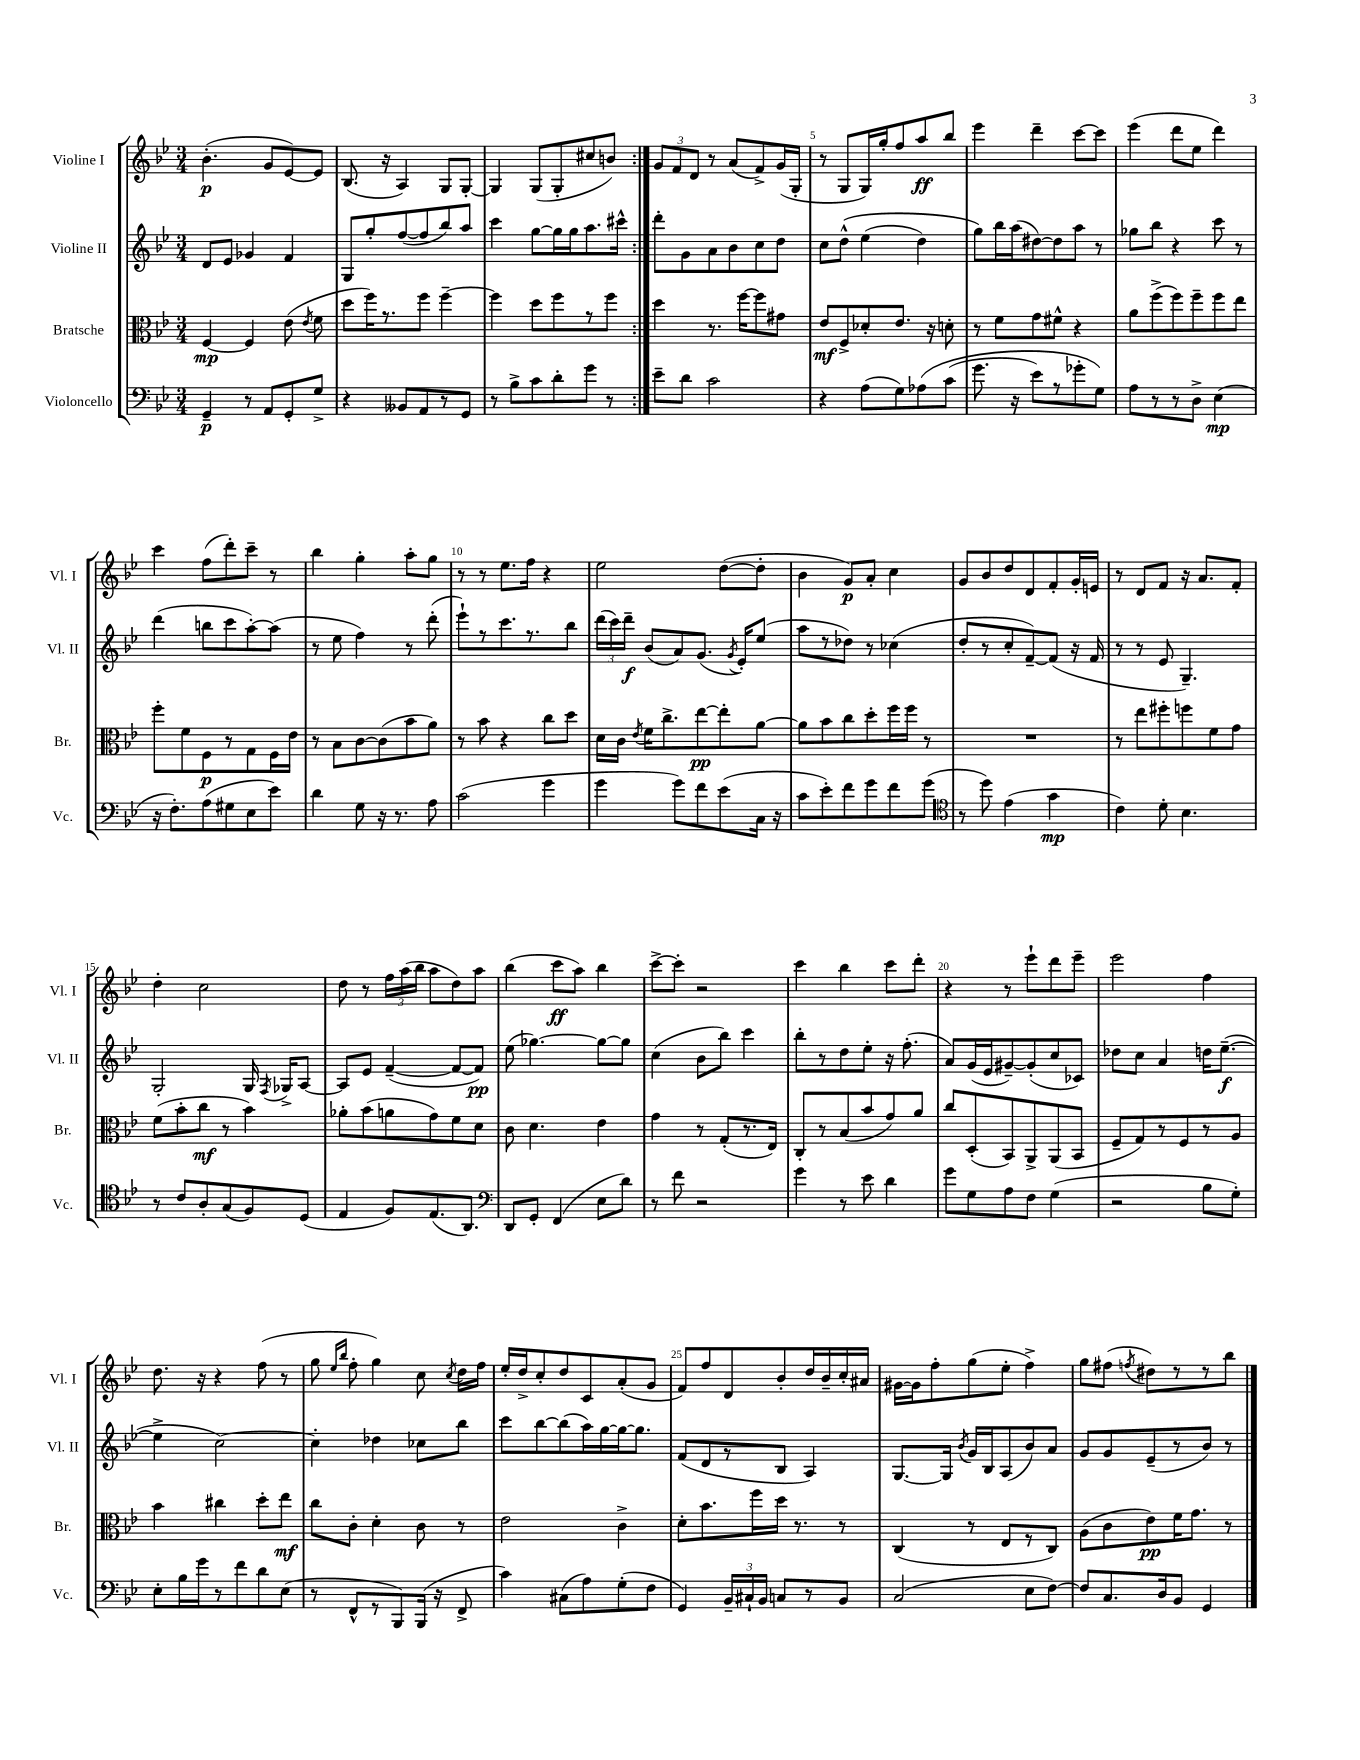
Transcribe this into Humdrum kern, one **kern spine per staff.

**kern	**kern	**kern	**kern
*staff4	*staff3	*staff2	*staff1
*clefF4	*clefC3	*clefG2	*clefG2
*k[b-e-]	*k[b-e-]	*k[b-e-]	*k[b-e-]
*M3/4	*M3/4	*M3/4	*M3/4
4GG~/	[4F/	8d/L	(4.b-'\
.	.	8e-/J	.
8r	4F/]	4g-/	.
8AA/L	.	.	8g/L
8GG'/	(8e-\	4f/	[8e-/)
.	8qe-/	.	.
8G^/J	8f\	.	8e-/]J
=	=	=	=
4r	8dd\L	8G/L	(8.B-/
.	16ff\K)	8gg'/	.
.	8.r	.	16r
8BB--/L	.	([8ff/	4A/)
8AA/	8ff\J	8ff/]	.
8r	[4ff~\	8bb-/)	8G/L
8GG/J	.	8aa/J	[8G'/J
=	=	=	=
8r	4ff\]	4ccc\	4G/]
8B-^\L	.	.	.
8c\	8dd\L	[8gg\L	(8G/L
8d'\	8ff\	16gg\]L	8G'/
.	.	16gg\J	.
8g\J	8r	8.aa\	8cc#/
8r	8ff\J	.	8b/J)
.	.	16ccc#^^\Jk	.
=:|!	=:|!	=:|!	=:|!
8e-~\L	4dd\	8ddd'\L	12g/L
.	.	.	12f/
8d\J	.	8g\	.
.	.	.	12d/J
2c\	8.r	8a\	8r
.	.	8b-\	(8a/L
.	[16ff\LK	.	.
.	8ff\]	8cc\	8f^/)
.	8g#\J	8dd\J	(16g/L
.	.	.	16G'/JJ
=	=	=	=
4r	8e-/L	8cc\L	8r
.	8F^/	&(8dd^^\J	8G/L
(8A\L	8d-'/	(4ee-\	16G/L)
.	.	.	16gg'/J
8G\)	8.e-/J	.	8ff/
&(8A-\	.	4dd\)	8aa/
.	16r	.	.
(8c\J	8d'\	.	8bb-/J
=	=	=	=
8.g\	8r	8gg\L&)	4eee-\
.	8f\L	16bb-\L	.
16r	.	(16aa\J	.
8e-\L)	8g\	[8dd#\)	4ddd~\
8r	8f#^^\J	8dd#\]	.
8g-'\	4r	8aa\J	[8ccc\L
8G\J&)	.	8r	8ccc\]J
=	=	=	=
8A\L	8a\L	8gg-\L	(4eee-\
8r	(8ff^\	8bb-\J	.
8r	8ff\)	4r	8ddd\L
8D^\J	8ff~\	.	8ee-\J
(4E-\	8ff\	8ccc\	4ddd\)
.	8ee-\J	8r	.
=	=	=	=
16r	8ff'\L	(4ddd\	4ccc\
8.F'\L)	.	.	.
.	8f\	.	.
(8A\	8F\	8bb\L	(8ff\L
8G#\	8r	8ccc\	8ddd'\)
8E-\	8G\	[8aa'\)	8ccc~\J
8e-\J)	16F\L	(8aa\]J	8r
.	16e-\JJ	.	.
=	=	=	=
4d\	8r	8r	4bb-\
.	8B-\L	8ee-\	.
8G\	[8c\	4ff\)	4gg'\
16r	(8c\]	.	.
8.r	.	.	.
.	8b-\	8r	8aa'\L
8A\	8a\J)	(8ddd'\	8gg\J
=	=	=	=
(2c\	8r	8eee-`\L)	8r
.	8b-\	8r	8r
.	4r	8.ccc\	8.ee-\L
.	.	8.r	16ff\Jk
4g\	8cc\L	.	4r
.	8dd\J	8bb-\J	.
=	=	=	=
4g\	16d\LL	(24ddd\LL	2ee-\
.	.	24ccc\)	.
.	16c\JJ	.	.
.	.	24ddd~\JJ	.
.	8qe-/	.	.
.	16f\LK	(8b-/L	.
.	8.cc^\	.	.
8g\L)	.	8a/)	.
8f\	[8ee-\	(8.g/J	.
(8e-\	8ee-'\]	.	([8dd\L
.	.	8qg/	.
.	.	16e-'/LK)	.
16C\Jk	[8a\J	(8ee-/J	8dd'\]J
16r	.	.	.
=	=	=	=
8c\L	8a\]L	8aa\L	4b-\
8e-'\)	8b-\	8r	.
8f\	8cc\	8dd-\J)	8g/L)
8g\	8dd'\	8r	8a'/J
8f\	16ff\L	(4cc-\	4cc\
.	16ff\JJ	.	.
(8g\J	8r	.	.
=	=	=	=
*clefC4	*	*	*
8r	2.r	8dd'/L	8g/L
8dd\)	.	8r	8b-/
(4e-\	.	8cc'/	8dd/
.	.	[8f~/)	8d/
4g\	.	(8f/]J	8f'/
.	.	16r	16g'/L
.	.	16f/	16e/JJ
=	=	=	=
4c\)	8r	8r	8r
.	8ee-\L	8r	8d/L
8d'\	8ff#'\	8e-/	8f/J
4.B-\	8ff\	4.G~/)	16r
.	.	.	8.a/L
.	8f\	.	.
.	8g\J	.	8f'/J
=	=	=	=
8r	(8f\L	2G'/	4dd'\
8c/L	8b-'\	.	.
8A'/	8cc\J	.	2cc\
(8G/	8r	.	.
8F/)	4b-\)	16G/	.
.	.	8qF/	.
.	.	16G-^/LK	.
(8D/J	.	[8A/J	.
=	=	=	=
4E-/	8a-'\L	8A/]L	8dd\
.	(8b-\	8e-/J	8r
8F/L)	8a\	([4f~/	24ff\LL
.	.	.	(24aa\
.	.	.	24bb-\JJ
(8.E-/	8g\)	.	8aa\L
.	8f\	8f/_L	8dd\)
8.AA/J)	.	.	.
.	8d\J	8f/]J)	8aa\J
=	=	=	=
*clefF4	*	*	*
8DD/L	8c\	(8ee-\	(4bb-\
8GG'/J	4.d\	[4.gg-\)	.
(4FF/	.	.	8ccc\L
.	.	.	8aa\J)
8E-\L	4e-\	8gg-\_L	4bb-\
8d\J)	.	8gg-\]J	.
=	=	=	=
8r	4g\	(4cc\	[8ccc^\L
8f\	.	.	8ccc'\]J
2r	8r	8b-\L	2r
.	(8G'/L	8bb-\J)	.
.	8.r	4ccc\	.
.	16E-/Jk)	.	.
=	=	=	=
4g\	8C'/L	8bb-'\L	4ccc\
.	8r	8r	.
8r	(8B-/	8dd\	4bb-\
8e-\	8b-/	8ee-'\J	.
4d\	8g/)	16r	8ccc\L
.	.	(8.ff'\	.
.	8a/J	.	8ddd'\J
=	=	=	=
8g\L	8cc/L	8a/L)	4r
8G\	(8D'/	(16g/L	.
.	.	16e-/J	.
8A\	8BB-/)	[8g#~/)	8r
8F\J	8AA^/	(8g#'/]	8eee-`\L
(4G\	(8AA/	8cc/	8ddd\
.	8BB-/J	8c-/J)	8eee-~\J
=	=	=	=
2r	8F~/L	8dd-\L	2eee-\
.	8G/)	8cc\J	.
.	8r	4a/	.
.	8F/	.	.
8B-\L	8r	16dd\LK	4ff\
.	.	([8.ee-~\J	.
8G'\J)	8A/J	.	.
=	=	=	=
8E-'\L	4b-\	4ee-^\]	8.dd\
16B-\L	.	.	.
16g\J	.	.	16r
8r	4cc#\	[2cc\)	4r
8f\	.	.	.
8d\	8dd'\L	.	(8ff\
(8E-\J	8ee-\J	.	8r
=	=	=	=
8r	8cc\L	4cc'\]	8gg\
.	.	.	16qqee-/LL
.	.	.	16qqbb-/JJ
8FF^^/L	8c'\J	.	8ff'\
8r	4d'\	4dd-\	4gg\)
8BBB-/)	.	.	.
(16BBB-/Jk	8c\	8cc-\L	8cc\
16r	.	.	.
.	.	.	8qcc/
8FF^/	8r	8bb-\J	16dd\LL
.	.	.	16ff\JJ
=	=	=	=
4c\)	2e-\	8ccc\L	16ee-'/LL
.	.	.	16dd^/J
.	.	[8bb-\	8cc'/
(8C#\L	.	(8bb-\]	8dd/
8A\)	.	16aa\L)	8c/
.	.	[16gg\	.
(8G'\	4c^\	16gg\_J	(8a'/
.	.	8.gg\]J	.
8F\J	.	.	8g/J
=	=	=	=
4GG/)	8d'\L	(8f/L	8f/L)
.	8.b-\	8d/	8ff/
24BB-~/LL	.	8r	8d/
24C#`/	.	.	.
.	16ff\L	.	.
24BB-/JJ	.	.	.
8C/L	16dd\JJ	8B-/J	8b-'/
.	8.r	.	.
8r	.	4A/)	16dd/L
.	.	.	16b-~/
8BB-/J	8r	.	16cc'/
.	.	.	16a#/JJ
=	=	=	=
(2C/	(4C/	[8.G/L	[16g#\LL
.	.	.	16g#\]J
.	.	.	8ff'\
.	.	16G/]Jk	.
.	.	8qb-/	.
.	8r	16g/LL	(8gg\
.	.	16B-/J	.
.	8E-/L	(8A/	8ee-'\J
8E-\L	8r	8b-/)	4ff^\)
[8F\J)	8C/J)	8a/J	.
=	=	=	=
8F/]L	(8A\L	8g/L	8gg\L
8.C/	8c\	8g/	(8ff#\J
.	.	.	8qff/
.	8e-\)	(8e-~/	8dd#\L)
16D/k	.	.	.
8BB-/J	16f\K	8r	8r
.	8.g\J	.	.
4GG/	.	8b-/J)	8r
.	8r	8r	8bb-\J
==	==	==	==
*-	*-	*-	*-
